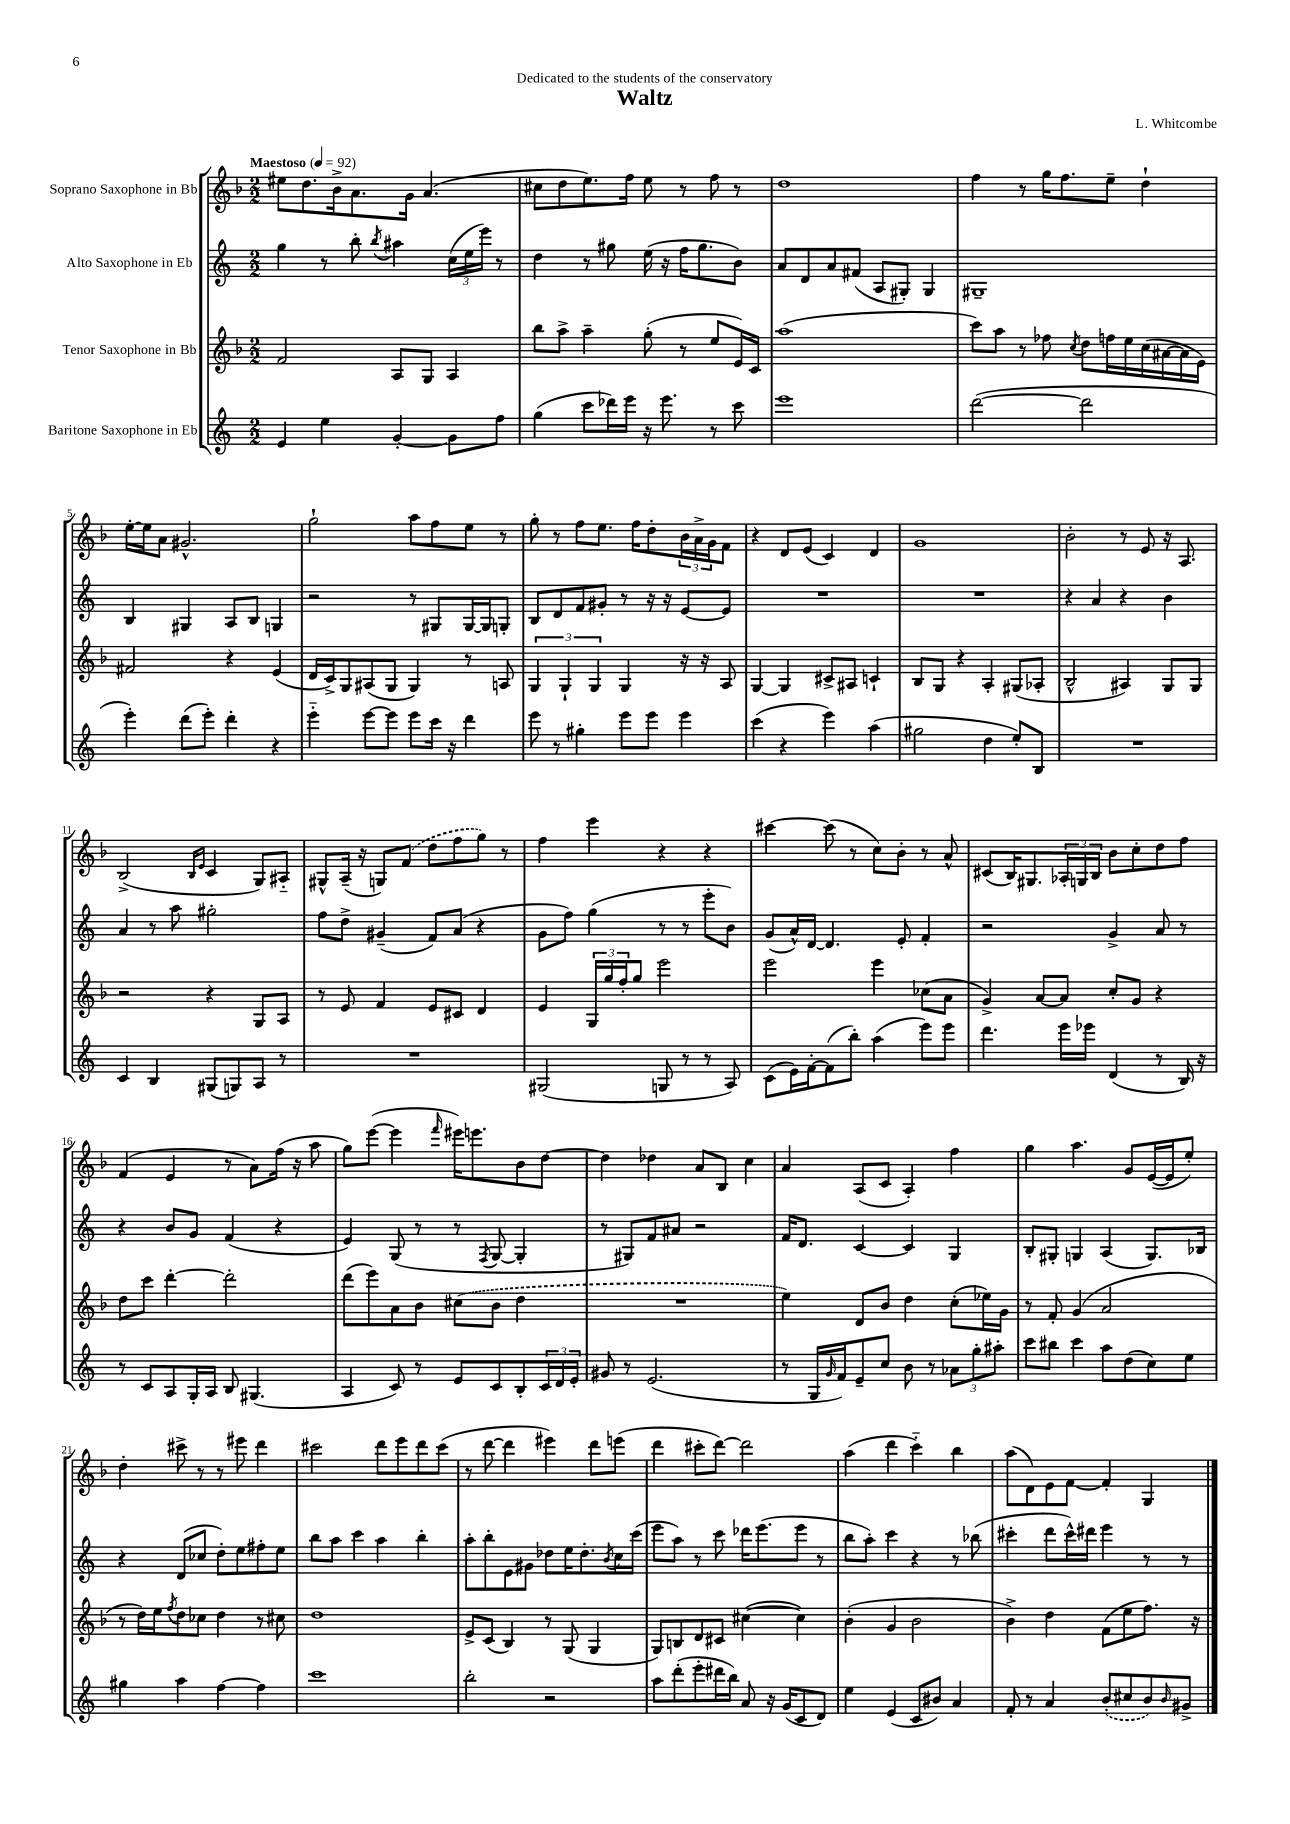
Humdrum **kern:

**kern	**kern	**kern	**kern
*staff4	*staff3	*staff2	*staff1
*clefG2	*clefG2	*clefG2	*clefG2
*k[]	*k[b-]	*k[]	*k[b-]
*M2/2	*M2/2	*M2/2	*M2/2
*MM92	*MM92	*MM92	*MM92
4e	2f	4gg	8ee#
.	.	.	8.dd
4ee	.	8r	.
.	.	.	16b-^
.	.	8bb'	8.a
.	.	8qbb	.
[4g'	8A	4aa#	.
.	.	.	16g
.	8G	.	(4.a
8g]	4A	(24cc	.
.	.	24ee	.
.	.	24eee)	.
8ff	.	8r	.
=	=	=	=
(4gg	8bb-	4dd	8cc#
.	8aa^	.	8dd
8ccc	4aa~	8r	8.ee)
16ddd-)	.	8gg#	.
16eee	.	.	16ff
16r	(8gg'	(16ee	8ee
8.eee	.	16r	.
.	8r	16ff	8r
.	.	8.gg#	.
8r	8ee	.	8ff
8ccc	16e)	8b)	8r
.	16c	.	.
=	=	=	=
1eee	(1aa	8a	1dd
.	.	8d	.
.	.	8a	.
.	.	(8f#	.
.	.	8A	.
.	.	8G#')	.
.	.	4G#	.
=	=	=	=
([2ddd	8ccc)	1G#~	4ff
.	8aa	.	.
.	8r	.	8r
.	8ff-	.	16gg
.	.	.	8.ff
.	8qcc	.	.
2ddd]	8dd	.	.
.	16ff	.	8ee~
.	16ee	.	.
.	(16cc	.	4dd`
.	[16a#	.	.
.	16a#]	.	.
.	16e)	.	.
=	=	=	=
4eee')	2f#	4B	[16ee'
.	.	.	16ee]
.	.	.	8a
(8ddd	.	4G#	2.g#^^
8eee')	.	.	.
4ddd'	4r	8A	.
.	.	8B	.
4r	(4e	4G	.
=	=	=	=
4eee'~	16d	2r	2gg`
.	16c^)	.	.
.	8G	.	.
[8eee	(8A#	.	.
8eee]	8G	.	.
8eee	4G)	8r	8aa
16ccc	.	8G#	8ff
16r	.	.	.
4ddd	8r	[16G#	8ee
.	.	16G#]	.
.	8A	8G'	8r
=	=	=	=
8eee	6G	8B	8gg'
8r	.	8d	8r
.	6G`	.	.
4gg#'	.	8f	8ff
.	6G	.	.
.	.	8g#'	8.ee
8eee	4G	8r	.
.	.	.	16ff
8eee	.	16r	8dd'
.	.	16r	.
4eee	16r	[8e	24b-
.	.	.	24a^
.	16r	.	.
.	.	.	24g
.	8A	8e]	8f
=	=	=	=
(4ccc	[4G	1r	4r
4r	4G]	.	8d
.	.	.	(8e
4eee)	8c#^	.	4c)
.	8A#	.	.
(4aa	4c`	.	4d
=	=	=	=
2gg#	8B-	1r	1g
.	8G	.	.
.	4r	.	.
4dd	4A'	.	.
8ee')	(8G#	.	.
8B	8A-'	.	.
=	=	=	=
1r	2B-^^	4r	2b-'
.	.	4a	.
.	4A#)	4r	8r
.	.	.	8e
.	8G	4b	16r
.	.	.	8.A
.	8G	.	.
=	=	=	=
4c	2r	4a	(2B-^
4B	.	8r	.
.	.	8aa	.
.	.	.	16qqB-
.	.	.	16qqe
(8G#	4r	2gg#'	4c
8G)	.	.	.
8A	8G	.	8G)
8r	8A	.	8A#'~
=	=	=	=
1r	8r	8ff	8G#^^
.	8e	8dd^	(16A~
.	.	.	16r
.	4f	(4g#~	8G)
.	.	.	(8f
.	8e	8f)	8dd
.	8c#	(8a	8ff
.	4d	4r	8gg)
.	.	.	8r
=	=	=	=
(2G#	4e	8g	4ff
.	.	8ff)	.
.	24G	(4gg	4eee
.	24gg	.	.
.	24ff'	.	.
.	8gg	.	.
8G	2eee	8r	4r
8r	.	8r	.
8r	.	8eee'	4r
8A)	.	8b)	.
=	=	=	=
(8c	2eee	(8g	[4ccc#
16e)	.	16a^^)	.
[16f'	.	[16d	.
(8f]	.	4.d]	(8ccc#]
8bb')	.	.	8r
(4aa	4eee	.	8cc)
.	.	8e'	8b-'
8eee)	(8cc-	4f'	8r
8eee	8a	.	8a^^
=	=	=	=
4.ddd	4g^)	2r	(8c#
.	.	.	16B-)
.	.	.	8.G#
.	[8a	.	.
16eee	8a]	.	24A-'
.	.	.	24G
16eee-	.	.	.
.	.	.	24B-
(4d	8cc'	4g^	8b-
.	8g	.	8cc'
8r	4r	8a	8dd
16B)	.	8r	8ff
16r	.	.	.
=	=	=	=
8r	8dd	4r	(4f
8c	8ccc	.	.
8A	[4ddd'	8b	4e
16G'	.	8g	.
16A	.	.	.
8B	2ddd']	(4f	8r
(4.G#	.	.	8a)
.	.	4r	(16ff
.	.	.	16r
.	.	.	8aa
=	=	=	=
4A	(8ddd	4e)	8gg)
.	8eee)	.	([8eee
8c)	8a	(8G	4eee]
8r	8b-	8r	.
.	.	.	16qqfff
8e	(8cc#	8r	16eee#)
.	.	.	8.eee
.	.	8qF	.
8c	8b-	[8G	.
8B'	4dd	4G']	8b-
24c	.	.	[8dd
24d	.	.	.
24e'	.	.	.
=	=	=	=
8g#	1r	8r	4dd]
8r	.	8G#)	.
(2.e	.	8f	4dd-
.	.	8a#	.
.	.	2r	8a
.	.	.	8B-
.	.	.	4cc
=	=	=	=
8r	4ee)	16f	4a
.	.	8.d	.
16G	.	.	.
16qqg	.	.	.
16f)	.	.	.
8e~	8d	[4c	(8A
8cc	8b-	.	8c
8b	4dd	4c]	4A')
8r	.	.	.
12a-	(8cc'	4G	4ff
12gg'	.	.	.
.	16ee-)	.	.
12aa#'	.	.	.
.	16g	.	.
=	=	=	=
8ccc	8r	8B'	4gg
8bb#	8f'	8G#'	.
4ccc	(4g	4G	4.aa
8aa	2a	(4A	.
(8dd	.	.	8g
8cc)	.	8.G)	([16e
.	.	.	16e]
8ee	.	.	8ee')
.	.	16B-	.
=	=	=	=
4gg#	8r	4r	4dd'
.	16dd)	.	.
.	16ee	.	.
.	8qff	.	.
4aa	8dd	(8d	8ccc#^
.	8cc-	8cc-	8r
[4ff	4dd	8dd')	8r
.	.	8ee	8eee#
4ff]	8r	8ff#'	4ddd
.	8cc#	8ee	.
=	=	=	=
1ccc	1dd	8bb	2ccc#
.	.	8aa	.
.	.	4ccc	.
.	.	4aa	8ddd
.	.	.	8eee
.	.	4bb'	8ddd
.	.	.	(8ccc#
=	=	=	=
2bb'	8e^	8aa'	8r
.	(8c	8bb'	[8ddd
.	4B-)	8e	4ddd]
.	.	8g#	.
2r	8r	8dd-	4eee#)
.	(8G	16ee	.
.	.	8.dd-'	.
.	4G	.	8ddd
.	.	8qb	.
.	.	16cc	(8eee
.	.	(16ccc	.
=	=	=	=
8aa	8G)	8eee	4ddd
(8ddd'	8B	8aa)	.
8eee'	8d	8r	8ccc#'
16ddd#	8c#	8ccc	[8ddd)
16bb)	.	.	.
8a	([4cc#	16ddd-	2ddd]
.	.	(8.eee	.
16r	.	.	.
(16g	.	.	.
8c	4cc#])	8eee	.
8d)	.	8r	.
=	=	=	=
4ee	(4b-'	8bb	(4aa
.	.	8aa')	.
(4e	4g	4ccc	4ddd
8c	2b-	4r	4ccc'~)
8b#)	.	.	.
4a	.	8r	4bb-
.	.	(8bb-	.
=	=	=	=
8f'	4b-^)	4ccc#'	(8aa
8r	.	.	8d)
4a	4dd	8ddd	8e
.	.	16ccc#^^)	[8f
.	.	16ddd#	.
(8b'	(8f	4eee	4f']
8cc#	8ee	.	.
8b)	8.ff)	8r	4G
16qqb	.	.	.
8g#^	.	8r	.
.	16r	.	.
==	==	==	==
*-	*-	*-	*-
